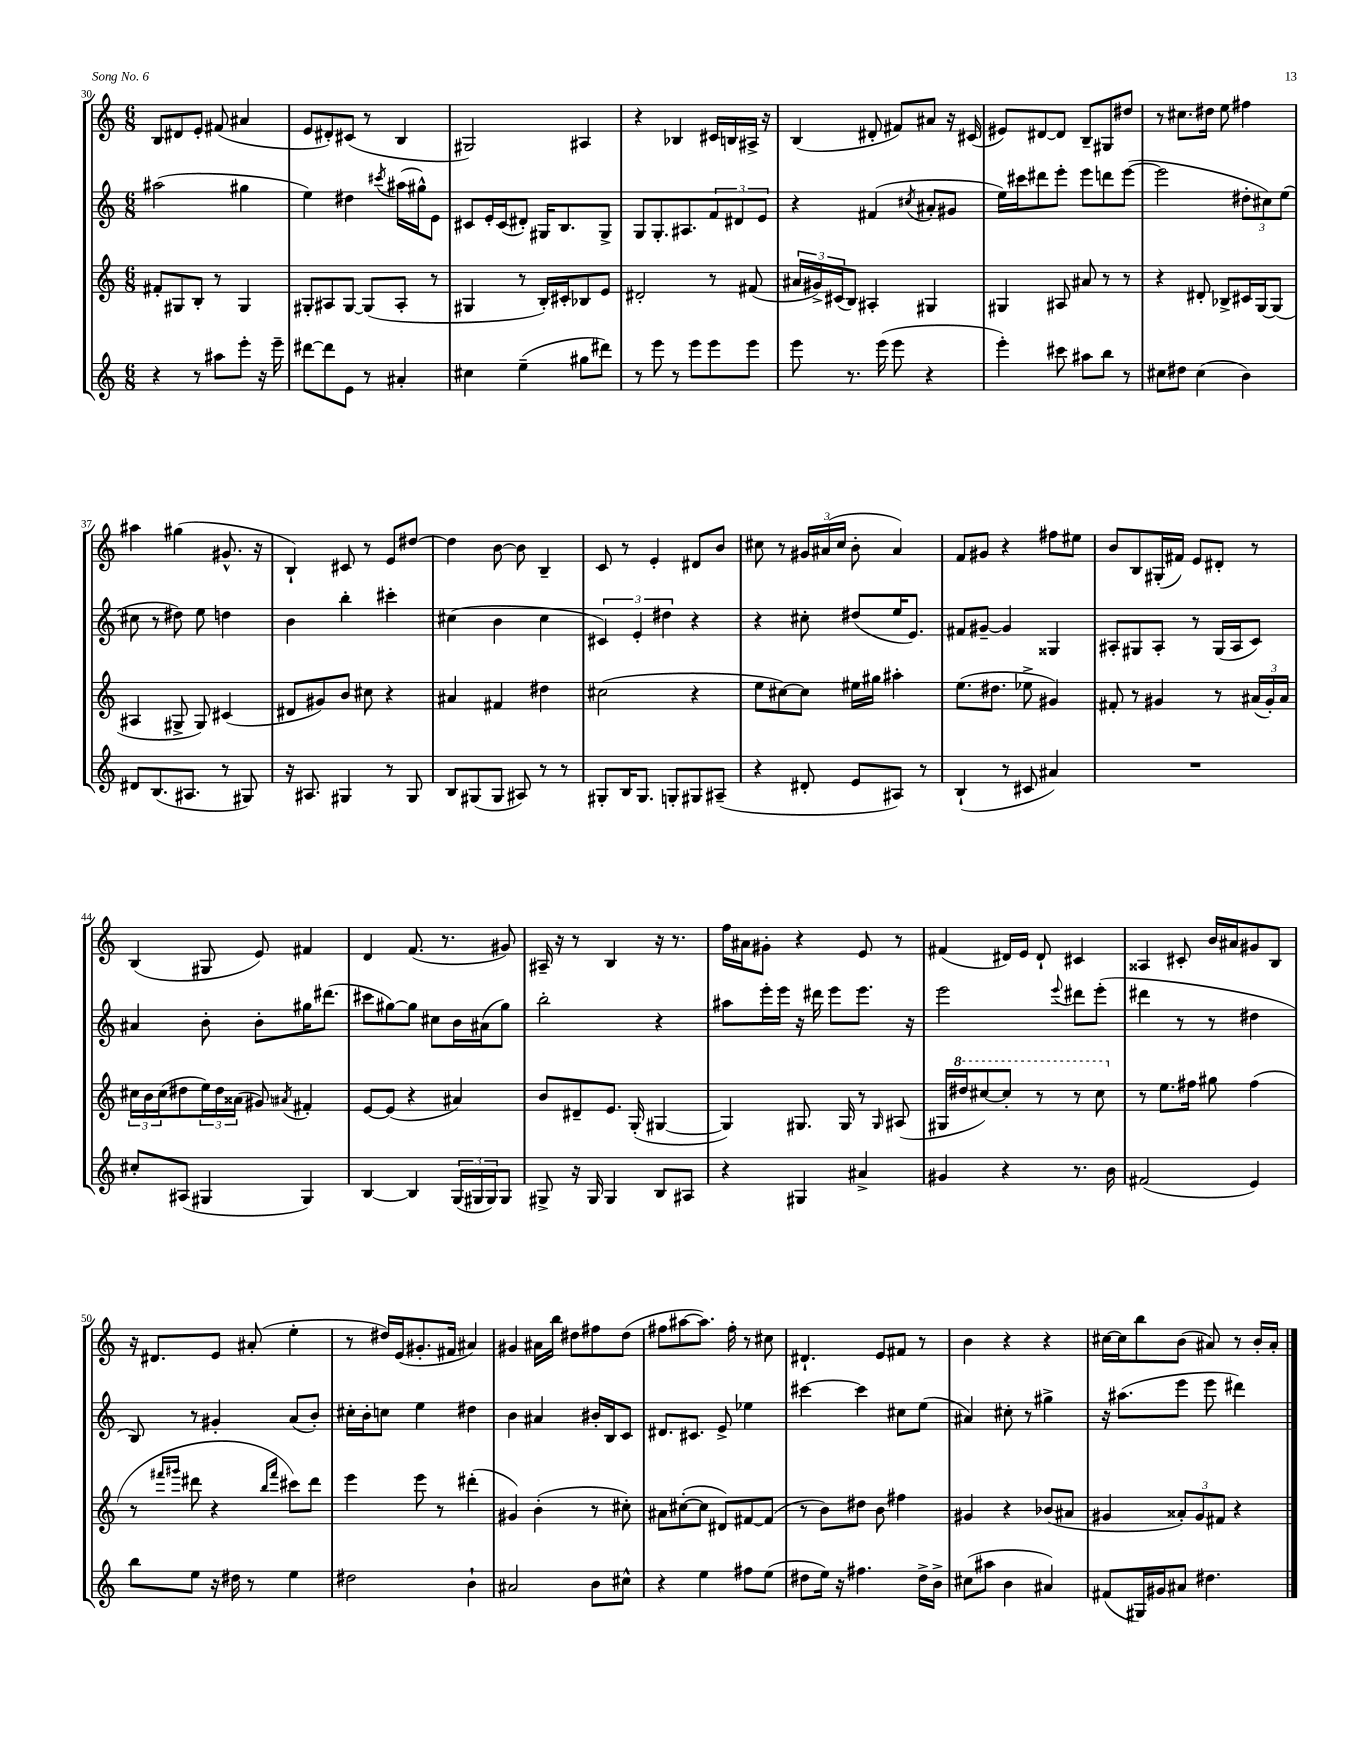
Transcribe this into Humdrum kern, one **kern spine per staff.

**kern	**kern	**kern	**kern
*part4	*part3	*part2	*part1
*staff4	*staff3	*staff2	*staff1
*clefG2	*clefG2	*clefG2	*clefG2
*k[]	*k[]	*k[]	*k[]
*M6/8	*M6/8	*M6/8	*M6/8
=30	=30	=30	=30
4r	8f#X'/L	(2aa#X\	8B/L
.	8G#X/	.	8d#X/
8r	8B'/J	.	8e'/J
8aa#X\L	8r	.	(8f#X/
8eee'\J	4G#/	4gg#X\	4a#X/
16r	.	.	.
16eee~\	.	.	.
=31	=31	=31	=31
[8ddd#X\L	8G#X'/L	4ee\)	8e/L
8ddd#\]	8A#X/	.	8d#X'/)
8e\J	[8G#/J	4dd#X\	(8c#X/J
8r	(8G#/L]	.	8r
.	.	8qccc#X/	.
4a#X'/	8A#'/J	(16aa#X\LL	4B/
.	.	16gg#X^^\J)	.
.	8r	8e\J	.
=32	=32	=32	=32
4cc#X\	4G#X/	8c#X/L	2G#X/)
.	.	16e'/L	.
.	.	(16c#/J	.
(4ee~\	8r	8d#X'/J)	.
.	16B'/LL)	16G#X/KL	.
.	16c#X'/J	8.B/	.
8gg#X\L	8B-X/	.	4A#X/
8ddd#X\J)	8e/J	8G#^/J	.
=33	=33	=33	=33
8r	2d#X'/	8G/L	4r
8eee\	.	8.G'/	.
8r	.	.	4B-X/
.	.	8.A#X/	.
8eee\L	.	.	.
8eee\	8r	12f/	16c#X/LL
.	.	.	16Bn/
.	.	12d#X/	.
8eee\J	(8f#X/	.	16A#X^/JJ
.	.	12e/J	.
.	.	.	16r
=34	=34	=34	=34
8eee\	24a#X/LL	4r	(4B/
.	24g#X^/)	.	.
.	(24c#X/J	.	.
8.r	8B/J)	.	.
.	4A#X'/	(4f#X/	8d#X'/
(16eee\	.	.	.
8eee\	.	.	8f#X/L)
.	.	8qcc#X/	.
4r	4G#X/	8a#X'/L	8a#X/J
.	.	8g#X/J	16r
.	.	.	(16c#X/
=35	=35	=35	=35
4eee'\)	4G#X/	16ee\LL)	8e#X/L)
.	.	16ccc#X\J	.
.	.	8ddd#X\	[8d#X/
8ccc#X\	8A#X/	8eee'\J	8d#/J]
8aa#X\L	8a#X/	8eee\L	8B~/L
8bb\J	8r	8dddn\	8G#X/
8r	8r	([8eee\J	8dd#X/J
=36	=36	=36	=36
8cc#X\L	4r	2eee\]	8r
8dd#X\J	.	.	8.cc#X\L
(4cc#\	8d#X'/	.	.
.	.	.	16dd#X\Jk
.	8B-X^/L	.	8ee\
4b\)	16c#X/L	12dd#X'\L	4ff#X\
.	[16G/J	.	.
.	.	12cc#X\)	.
.	(8G/J]	.	.
.	.	(12ee\J	.
!!LO:LB:g=z
=37	=37	=37	=37
8d#X/L	4A#X/	8cc#X\	4aa#X\
(8.B/	.	8r	.
.	8G#X^/	8dd#X\)	(4gg#X\
8.A#X/J	.	.	.
.	8G#/)	8ee\	.
8r	(4c#X/	4ddn\	8.g#X^^/
8G#X/)	.	.	.
.	.	.	16r
=38	=38	=38	=38
16r	8d#X/L	4b\	4B`/)
8.A#X/	.	.	.
.	8g#X/)	.	.
4G#X/	8b/J	4bb'\	8c#X/
.	8cc#X\	.	8r
8r	4r	4ccc#X'\	8e/L
8G#/	.	.	[8dd#X/J
=39	=39	=39	=39
8B/L	4a#X/	(4cc#X\	4dd#\]
(8G#X/	.	.	.
8G#/J	4f#X/	4b\	[8b\
8A#X/)	.	.	8b\]
8r	4dd#X\	4cc#\	4B~/
8r	.	.	.
=40	=40	=40	=40
8G#X'/L	(2cc#X\	6c#X/)	8c/
16B/K	.	.	8r
.	.	6e'/	.
8.G#/J	.	.	.
.	.	.	4e'/
.	.	6dd#X\	.
8Gn'/L	.	.	.
8G#X/	4r	4r	8d#X/L
(8A#X~/J	.	.	8b/J
=41	=41	=41	=41
4r	8ee\L	4r	8cc#X\
.	[8cc#X\)	.	8r
8d#X'/	8cc#\J]	8cc#X'\	24g#X/LL
.	.	.	(24a#X/
.	.	.	24cc#/JJ
8e/L	16ee#X\LL	(8dd#X/L	8b'\
.	16gg#X\JJ	.	.
8A#X/J)	4aa#X'\	16ee/K	4a#/)
.	.	8.e/J)	.
8r	.	.	.
=42	=42	=42	=42
(4B`/	(8.ee\L	8f#X/L	8f/L
.	.	[8g#X~/J	8g#X/J
.	8.dd#X\J	.	.
8r	.	4g#/]	4r
8c#X/	8ee-X^\	.	.
4a#X/)	4g#X/)	4G##X/	8ff#X\L
.	.	.	8ee#X\J
=43	=43	=43	=43
2.r	8f#X'/	8A#X'/L	8b/L
.	8r	8G#X/	8B/
.	4g#X/	8A#'/J	(16G#X'/L
.	.	.	16f#X/JJ)
.	.	8r	8e/L
.	8r	(16G#/LL	8d#X'/J
.	.	16A#/J	.
.	(24a#X/LL	8c/J)	8r
.	24g#'/)	.	.
.	24a#/JJ	.	.
!!LO:LB:g=z
=44	=44	=44	=44
8cc#X'/L	24cc#X\LL	4a#X/	(4B/
.	24b\	.	.
.	(24cc#\J	.	.
(8A#X/J	8dd#X\	.	.
4G#X/	24ee\L)	8b'\	8G#X/
.	24dd#\	.	.
.	(24a##X\JJ	.	.
.	8g#X/)	8b'\L	8e/)
.	8qa#X/	.	.
4G#/)	4f#X'/	16gg#X\K	4f#X/
.	.	(8.ddd#X\J	.
=45	=45	=45	=45
[4B/	[8e/L	8ccc#X\L	4d/
.	(8e/J]	[8gg#X\)	.
4B/]	4r	8gg#\J]	(8.f/
.	.	8cc#X\L	.
.	.	.	8.r
(24G/LL	4a#X/)	16b\L	.
24G#X/	.	.	.
.	.	(16a#X\J	.
24G#/J)	.	.	.
8G#/J	.	8gg#\J)	8g#X/)
=46	=46	=46	=46
8G#X^/	8b/L	2bb'\	16A#X~/
.	.	.	16r
16r	8d#X~/	.	8r
16G#/	.	.	.
4G#/	8.e/J	.	4B/
.	(16G'/	.	.
8B/L	[4G#X/	4r	16r
.	.	.	8.r
8A#X/J	.	.	.
=47	=47	=47	=47
4r	4G#/])	8aa#X\L	16ff\LL
.	.	.	16a#X\J
.	.	16eee'\L	8g#X'\J
.	.	16eee\JJ	.
4G#X/	8.G#X/	16r	4r
.	.	16ddd#X\	.
.	.	8eee\L	.
.	16G#/	.	.
4a#X^/	8r	8.eee\J	8e/
.	16qqG#/	.	.
.	(8A#X/	.	8r
.	.	16r	.
=48	=48	=48	=48
4g#X/	16G#X/LL	2eee\	(4f#X/
*	*8va	*	*
.	16ddd#X/J	.	.
.	[8ccc#X/)	.	.
4r	8ccc#'/J]	.	16d#X/LL)
.	.	.	16e/JJ
.	8r	.	8d#`/
.	.	8qqeee/	.
8.r	8r	8ddd#X\L	4c#X/
.	8ccc#\	(8eee'\J	.
16b\	.	.	.
=49	=49	=49	=49
*	*X8va	*	*
(2f#X/	8r	4ddd#X\	4A##X/
.	8.ee\L	.	.
.	.	8r	8c#X'/
.	16ff#X\Jk	.	.
.	8gg#X\	8r	16b/LL
.	.	.	16a#X/J
4e/)	(4ff#\	4dd#X\	8g#X/
.	.	.	8B/J
!!LO:LB:g=z
=50	=50	=50	=50
8bb\L	8r	8B/)	16r
.	.	.	8.d#X/L
.	16qqfff#X/LL	.	.
.	16qqggg#X/JJ	.	.
8ee\J	8ddd#X\	8r	.
16r	4r	4g#X'/	8e/J
16dd#X\	.	.	.
8r	.	.	(8a#X'/
.	16qqbb/LL	.	.
.	16qqfff#/JJ	.	.
4ee\	8ccc#X\L)	(8a/L	4ee'\
.	8ddd#\J	8b'/J)	.
=51	=51	=51	=51
2dd#X\	4eee\	16cc#X'\LL	8r
.	.	16b'\J	.
.	.	8ccn\J	16dd#X/LL)
.	.	.	(16e/J
.	8eee\	4ee\	8.g#X'/
.	8r	.	.
.	.	.	16f#X/Jk
4b`\	(4ddd#X'\	4dd#X\	4a#X/)
=52	=52	=52	=52
2a#X/	4g#X/)	4b\	4g#X/
.	(4b'\	4a#X/	16a#X\LL
.	.	.	16bb\JJ
.	.	.	8dd#X\L
8b\L	8r	16b#X'/LL	8ff#X\
.	.	16B/J	.
8cc#X^^\J	8cc#X'\)	8c/J	(8dd#\J
=53	=53	=53	=53
4r	8a#X\L	8.d#X/L	8ff#X\L
.	([8cc#X'\	.	[8aa#X\
.	.	8.c#X/J	.
4ee\	8cc#\J]	.	8.aa#\J])
.	8d#X/L)	8e^/	.
.	.	.	16ff#'\
8ff#X\L	[8f#X/	4ee-X\	8r
(8ee\J	(8f#/J]	.	8cc#X\
=54	=54	=54	=54
8dd#X\L	8r	[4ccc#X\	4.d#X`/
16ee\Jk)	8b\L)	.	.
16r	.	.	.
4.ff#X\	8dd#X\J	4ccc#\]	.
.	8b\	.	8e/L
.	4ff#X\	8cc#X\L	8f#X/J
16dd#^\LL	.	(8ee\J	8r
16b^\JJ	.	.	.
=55	=55	=55	=55
(8cc#X\L	4g#X/	4a#X/)	4b\
8aa#X\J	.	.	.
4b\	4r	8cc#X'\	4r
.	.	8r	.
4a#X/)	(8b-X/L	4gg#X^\	4r
.	8a#X/J	.	.
=56	=56	=56	=56
(8f#X/L	4g#X/	16r	[16cc#X\LL
.	.	(8.aa#X\L	16cc#\J]
16G#X/L)	.	.	8bb\
16g#X/J	.	.	.
8a#X/J	12a##X'/L)	8eee\J	(8b\J
.	12g#/	.	.
4.dd#X\	.	8eee\	8a#X/)
.	12f#X/J	.	.
.	4r	4ddd#X\)	8r
.	.	.	16b'/LL
.	.	.	16a#'/JJ
==	==	==	==
*-	*-	*-	*-
